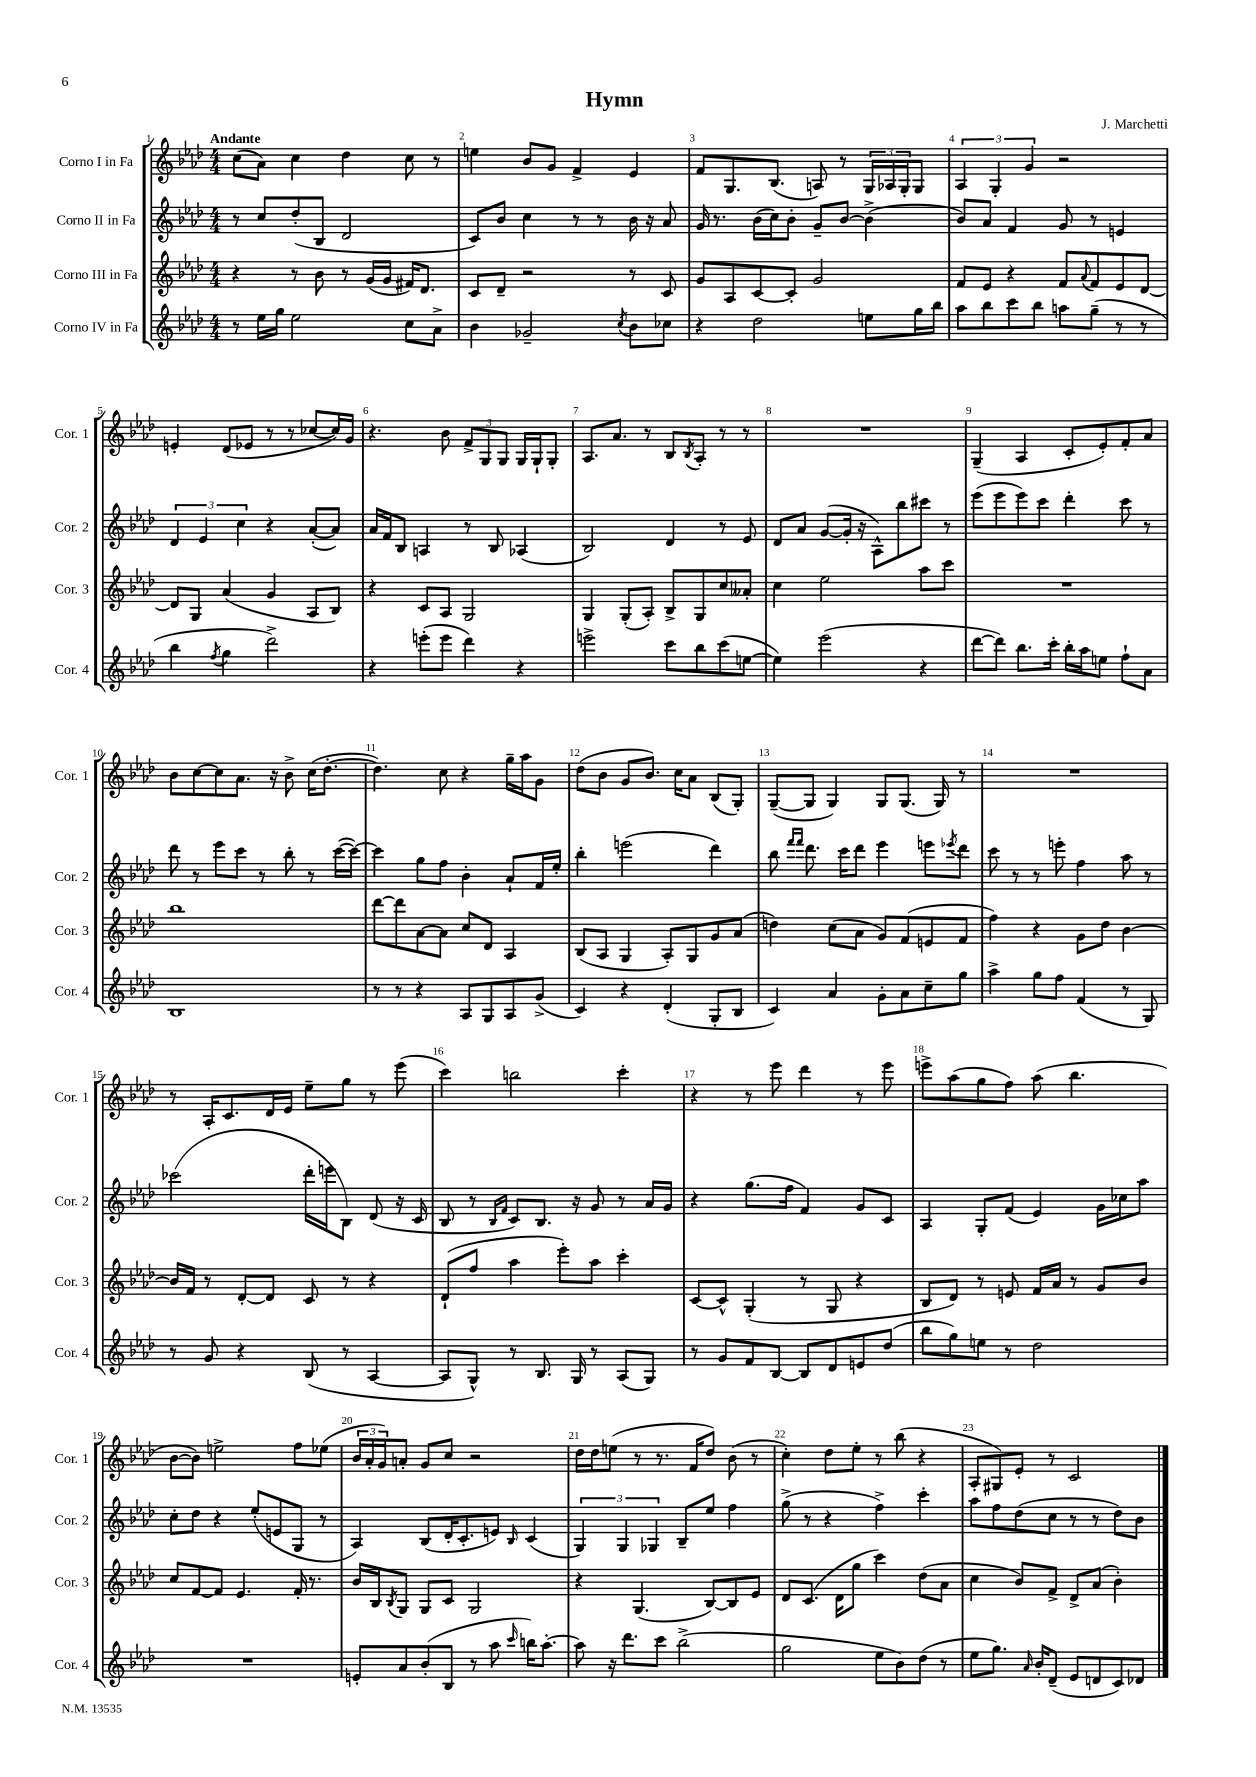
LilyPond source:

\header { title = "Hymn" composer = "J. Marchetti" }
<<
\new StaffGroup <<
\new Staff = "s0" \with { instrumentName = "Corno I in Fa" shortInstrumentName = "Cor. 1" } {
    \clef treble \key aes \major \numericTimeSignature \time 4/4 \tempo "Andante"
    c''8( aes'8) c''4 des''4 c''8 r8 |
    e''4 bes'8 g'8 f'4-> ees'4 |
    f'8 g8. bes8.( a8) r8 \tuplet 3/2 { g16 aes16 g16-. } g8 |
    \tuplet 3/2 { aes4 g4-. g'4 } r2 |
    e'4-. des'8( ees'8 r8 r8 ces''8~ ces''16) g'16 |
    r4. bes'8 \tuplet 3/2 { f'8-> g8 g8 } g16 g16-! g8-. |
    aes8. aes'8. r8 bes8 \acciaccatura { bes8 } aes8-. r8 r8 |
    R1 |
    g4--( aes4 c'8-. ees'8-.) f'8-. aes'8 |
    bes'8 c''8~ c''8 aes'8. r16 bes'8-> c''16( des''8.~-. |
    des''4.) c''8 r4 g''16-- aes''16 g'8 |
    des''8( bes'8 g'8 bes'8.) c''16 aes'8 bes8( g8-.) |
    g8~--( g8 g4) g8 g8.( g16) r8 |
    R1 |
    r8 aes16-. c'8. des'16 ees'16 ees''8-- g''8 r8 ees'''8( |
    c'''4) b''2 c'''4-. |
    r4 r8 ees'''8 des'''4 r8 ees'''8 |
    e'''8-> aes''8( g''8 f''8) aes''8( bes''4. |
    bes'8~ bes'8) e''2-> f''8 ees''8( |
    \tuplet 3/2 { bes'16 aes'16-. g'16) } a'8-. g'8 c''8 r2 |
    des''16 des''16 e''8( r8 r8. f'16 des''8) bes'8( r8 |
    c''4-.) des''8 ees''8-. r8 bes''8( r4 |
    aes8-. gis8) ees'8-. r8 c'2 \bar "|." |
}
\new Staff = "s1" \with { instrumentName = "Corno II in Fa" shortInstrumentName = "Cor. 2" } {
    \clef treble \key aes \major \numericTimeSignature \time 4/4
    r8 c''8 des''8-.( bes8 des'2 |
    c'8) bes'8 c''4 r8 r8 bes'16 r16 aes'8 |
    g'16 r8. bes'16( c''16) bes'8-. g'8-- bes'8~ bes'4->( |
    bes'8) aes'8 f'4 g'8 r8 e'4 |
    \tuplet 3/2 { des'4 ees'4 c''4 } r4 aes'8~-.( aes'8) |
    aes'16 f'16 bes8 a4 r8 bes8 aes4( |
    bes2) des'4 r8 ees'8 |
    des'8 aes'8 g'8~( g'16-. r16 aes8-^) bes''8 cis'''8 r8 |
    ees'''8( ees'''8 ees'''8) c'''8 des'''4-. c'''8 r8 |
    des'''8 r8 ees'''8 c'''8 r8 bes''8-. r8 c'''16~( c'''16~) |
    c'''4 g''8 f''8 bes'4-. aes'8-! f'16 ees''16-. |
    bes''4-. e'''2( des'''4) |
    bes''8 \grace { f'''16 f'''16 } des'''8. c'''16 des'''8 ees'''4 e'''8 \acciaccatura { ees'''8 } des'''8 |
    c'''8 r8 r8 e'''8-. f''4 aes''8 r8 |
    ces'''2( des'''16-. e'''16 bes8) des'8( r16 c'16 |
    bes8 r8 \grace { bes16 f'16 } c'8) bes8. r16 g'8 r8 aes'16 g'16 |
    r4 g''8.( f''16 f'4) g'8 c'8 |
    aes4 g8-. f'8( ees'4) g'16 ces''16 aes''8 |
    c''8-. des''8 r4 ees''8-.( e'8 g8 r8 |
    aes4) bes8( des'16-. c'8.-. e'8) \grace { bes16 } c'4( |
    \tuplet 3/2 { g4) g4 ges4 } bes8-- ees''8 f''4 |
    g''8->( r8 r4 f''4->) c'''4-. |
    aes''8 f''8 des''8( c''8 r8 r8 des''8) bes'8 \bar "|." |
}
\new Staff = "s2" \with { instrumentName = "Corno III in Fa" shortInstrumentName = "Cor. 3" } {
    \clef treble \key aes \major \numericTimeSignature \time 4/4
    r4 r8 bes'8 r8 g'16( g'16 fis'16) des'8. |
    c'8 des'8-- r2 r8 c'8 |
    g'8 aes8 c'8~ c'8-. g'2 |
    f'8 ees'8 r4 f'8 \appoggiatura { aes'8 } f'8 ees'8 des'8~ |
    des'8 g8 aes'4( g'4 aes8 bes8) |
    r4 c'8 aes8 g2 |
    g4 g8-.( aes8-.) bes8-> g8 c''8 aeses'8-. |
    c''4 ees''2 aes''8 c'''8 |
    R1 |
    bes''1 |
    des'''8~ des'''8 aes'8~ aes'8 c''8 des'8 aes4 |
    bes8( aes8 g4 aes8-.) g8 g'8 aes'8( |
    d''4) c''8( aes'8 g'8) f'8( e'8 f'8 |
    f''4) r4 g'8 des''8 bes'4~ |
    bes'16 f'16 r8 des'8~-. des'8 c'8 r8 r4 |
    des'8-!( f''8 aes''4 ees'''8-.) aes''8 c'''4-. |
    c'8~ c'8-^ g4-.( r8 g8 r4 |
    bes8 des'8) r8 e'8 f'16 aes'16 r8 g'8 bes'8 |
    c''8 f'8~ f'8 ees'4. f'16-. r8. |
    bes'16 bes16 \acciaccatura { bes8 } g8 g8 c'8 g2 |
    r4 g4.( bes8~) bes8 ees'8 |
    des'8 c'8.( des'16 g''8 c'''4) des''8( aes'8 |
    c''4 bes'8) f'8-> des'8-> aes'8( bes'4-.) \bar "|." |
}
\new Staff = "s3" \with { instrumentName = "Corno IV in Fa" shortInstrumentName = "Cor. 4" } {
    \clef treble \key aes \major \numericTimeSignature \time 4/4
    r8 ees''16 g''16 ees''2 c''8 aes'8-> |
    bes'4 ges'2-- \acciaccatura { c''8 } bes'8 ces''8 |
    r4 des''2 e''8 g''16 bes''16 |
    aes''8 bes''8 c'''8 bes''8 a''8 g''8--( r8 r8 |
    bes''4 \acciaccatura { f''8 } g''4 des'''2->) |
    r4 e'''8-.( e'''8 des'''4) r4 |
    e'''2-> c'''8 bes''8 c'''8( e''8~ |
    e''4) ees'''2( r4 |
    des'''8~ des'''8) bes''8. c'''16-. bes''16-. aes''16 e''8 f''8-! aes'8 |
    bes1 |
    r8 r8 r4 aes8 g8 aes8 g'8->( |
    c'4) r4 des'4-.( g8-. bes8 |
    c'4) aes'4 g'8-. aes'8 c''8-- g''8 |
    aes''4-> g''8 f''8 f'4( r8 g8) |
    r8 g'8 r4 bes8( r8 aes4~ |
    aes8 g8-^) r8 bes8. g16 r8 aes8( g8) |
    r8 g'8 f'8 bes8~ bes8 des'8 e'8 des''8( |
    bes''8 g''8) e''8 r8 des''2 |
    R1 |
    e'8-. aes'8 bes'8-.( bes8 r8 aes''8 \grace { c'''16 } b''16) aes''8.~-. |
    aes''8 r16 des'''8. c'''8 bes''2->( |
    g''2 ees''8 bes'8) des''8( r8 |
    ees''8 g''8.) \grace { aes'16 } bes'16-. des'8--( ees'8 d'8 c'8) des'8 \bar "|." |
}
>>
>>
\layout { \context { \Score \override BarNumber.break-visibility = ##(#f #t #t) barNumberVisibility = #all-bar-numbers-visible } }
